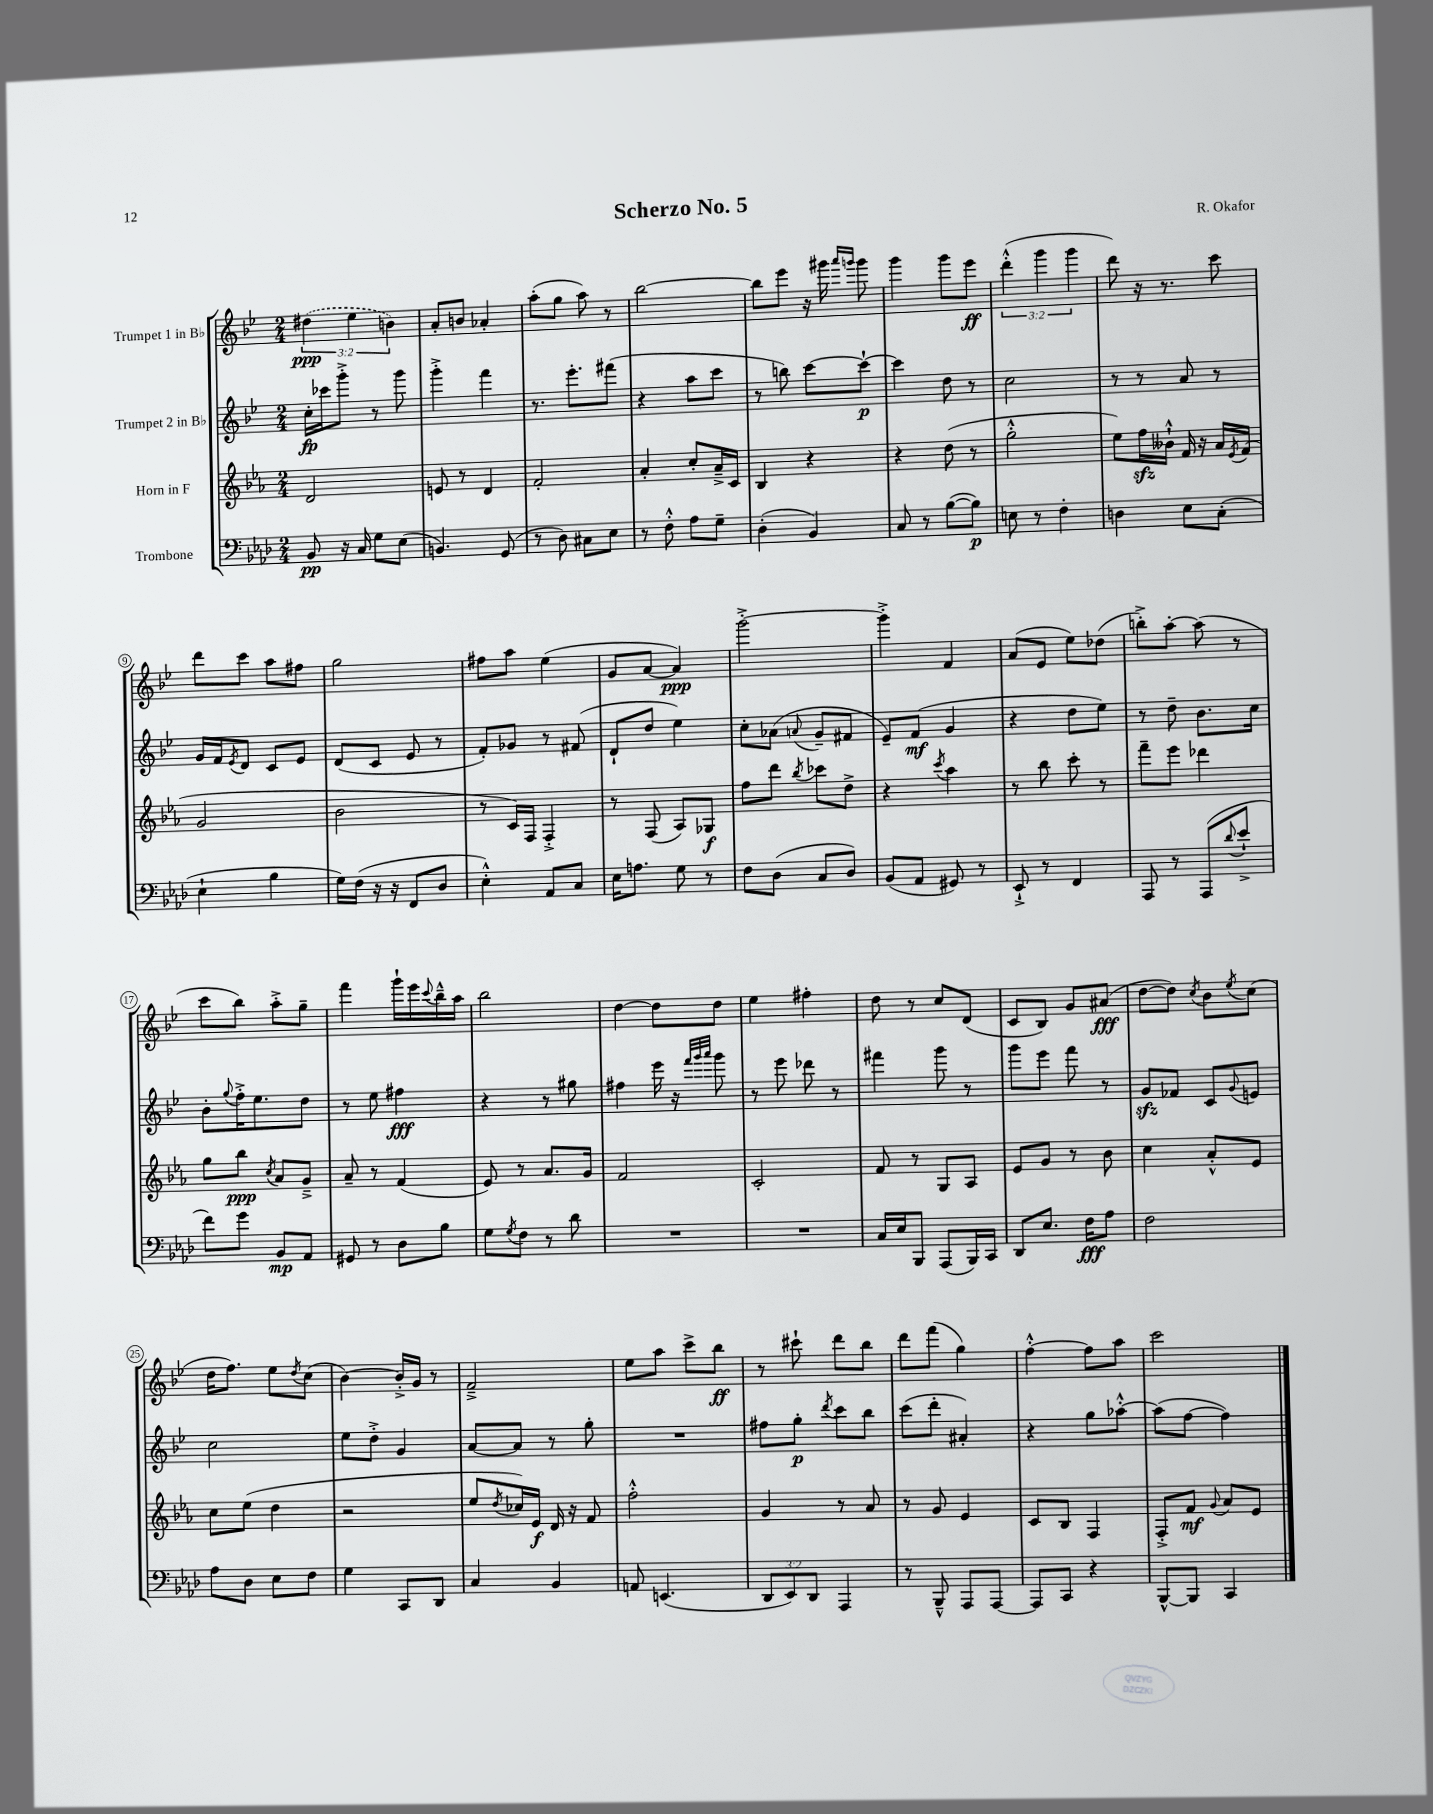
\header { title = "Scherzo No. 5" composer = "R. Okafor" }
<<
\new StaffGroup <<
\new Staff = "s0" \with { instrumentName = "Trumpet 1 in Bb" } {
    \clef treble \key bes \major \numericTimeSignature \time 2/4 \override Staff.TupletNumber.text = #tuplet-number::calc-fraction-text
    \tuplet 3/2 { \once \slurDashed dis''4\ppp( ees''4 b'4) } |
    a'8-. b'8 aes'4-. |
    a''8-.( g''8 a''8) r8 |
    bes''2~ |
    bes''8 ees'''8 r16 gis'''16 \grace { a'''16 g'''16 } g'''8 |
    g'''4 g'''8 ees'''8\ff |
    \tuplet 3/2 { d'''4-.-^( g'''4 g'''4 } |
    d'''8) r16 r8. c'''8 |
    d'''8 c'''8 a''8 fis''8 |
    g''2 |
    fis''8 a''8 ees''4( |
    g'8 a'8~ a'4\ppp) |
    g'''2~-.-> |
    g'''4-.-> f'4 |
    a'8( ees'8 ees''8) des''8( |
    b''8-.->) a''8~-. a''8( r8 |
    c'''8 bes''8) a''8-.-> g''8-- |
    f'''4 g'''16-! ees'''16 \appoggiatura { c'''8 } bes''16---^ a''16 |
    bes''2 |
    d''4~ d''8 d''8 |
    ees''4 fis''4-. |
    d''8 r8 c''8 d'8( |
    c'8 bes8) g'8 ais'8\fff( |
    d''8~ d''8) \acciaccatura { c''8 } bes'8 \acciaccatura { ees''8 } c''8( |
    d''16 f''8.) ees''8 \acciaccatura { d''8 } c''8( |
    bes'4~) bes'16-.-> g'16 r8 |
    f'2---> |
    ees''8 a''8 c'''8-> bes''8\ff |
    r8 cis'''8-! d'''8 bes''8 |
    d'''8 f'''8( g''4) |
    f''4~-.-^ f''8 a''8 |
    c'''2 \bar "|." |
}
\new Staff = "s1" \with { instrumentName = "Trumpet 2 in Bb" } {
    \clef treble \key bes \major \numericTimeSignature \time 2/4
    c''16-.\fp ces'''16 g'''8-.-> r8 g'''8 |
    g'''4-.-> f'''4 |
    r8. ees'''8.-. fis'''8( |
    r4 a''8 c'''8 |
    r8 b''8) c'''8~ c'''8~-!\p |
    c'''4 d''8 r8 |
    c''2 |
    r8 r8 a'8 r8 |
    g'16 f'16 \acciaccatura { ees'8 } d'8 c'8 ees'8 |
    d'8( c'8 ees'8 r8 |
    f'8-.) ges'8 r8 fis'8( |
    d'8-! d''8 ees''4) |
    c''8-. aes'8( \appoggiatura { a'8 } g'8-- fis'8 |
    ees'8--) f'8\mf( g'4 |
    r4 d''8 ees''8) |
    r8 d''8-- bes'8. c''16 |
    bes'8-. \appoggiatura { g''8 } f''16-.-> ees''8. d''8 |
    r8 ees''8 fis''4\fff |
    r4 r8 gis''8 |
    fis''4 ees'''16 r16 \grace { f'''32 g'''32 a'''32 } g'''8 |
    r8 ees'''8 des'''8 r8 |
    fis'''4 g'''8 r8 |
    g'''8 ees'''8 f'''8 r8 |
    g'8\sfz fes'8 c'8 \appoggiatura { g'8 } e'8 |
    c''2 |
    ees''8 d''8-.-> g'4 |
    a'8~ a'8 r8 g''8-. |
    R2 |
    fis''8 g''8-.\p \acciaccatura { d'''8 } c'''8 bes''8 |
    c'''8( d'''8-. ais'4-.) |
    r4 g''8 aes''8~-.-^ |
    aes''8( f''8~ f''4) \bar "|." |
}
\new Staff = "s2" \with { instrumentName = "Horn in F" } {
    \clef treble \key ees \major \numericTimeSignature \time 2/4
    d'2 |
    e'8 r8 d'4 |
    f'2-. |
    aes'4-. c''8-. aes'16---> c'16 |
    bes4 r4 |
    r4 d''8( r8 |
    g''2-.-^ |
    ees''8) f''16\sfz beses'16-!-^ f'16 r16 aes'16 \acciaccatura { ees'8 } f'16( |
    g'2 |
    bes'2 |
    r8 c'16) f16 f4-.-> |
    r8 f8( aes8) ges8\f |
    f''8 d'''8 \acciaccatura { bes''8 } ces'''8 d''8-> |
    r4 \acciaccatura { c'''8 } aes''4 |
    r8 bes''8 c'''8-. r8 |
    f'''8-- ees'''8 des'''4 |
    g''8 bes''8\ppp \acciaccatura { c''8 } aes'8 g'8---> |
    aes'8-- r8 f'4( |
    ees'8) r8 aes'8. g'16 |
    f'2 |
    c'2-. |
    f'8 r8 g8 aes8 |
    ees'8 g'8 r8 bes'8 |
    c''4 aes'8-.-^ ees'8 |
    c''8 ees''8( d''4 |
    r2 |
    ees''8 \acciaccatura { d''8 } ces''16) ees'16\f d'16 r16 f'8 |
    f''2-.-^ |
    g'4 r8 aes'8 |
    r8 g'8 ees'4 |
    c'8 bes8 f4 |
    f8-.-> f'8\mf \appoggiatura { g'8 } aes'8 ees'8 \bar "|." |
}
\new Staff = "s3" \with { instrumentName = "Trombone" } {
    \clef bass \key aes \major \numericTimeSignature \time 2/4 \override Staff.TupletNumber.text = #tuplet-number::calc-fraction-text
    bes,8\pp r16 c16 g8 ees8( |
    b,4.) g,8( |
    r8 des8) cis8 ees8 |
    r8 f8-.-^ aes8 g8-- |
    des4-.( bes,4) |
    c8 r8 bes8~( bes8\p) |
    e8 r8 f4-. |
    d4 ees8 c8-.( |
    ees4-! bes4 |
    g16) f16( r16 r16 f,8 des8 |
    ees4-.-^) aes,8 c8 |
    ees16 a8. g8 r8 |
    f8 des8( c8 des8) |
    bes,8( aes,8 gis,8) r8 |
    ees,8-!-> r8 f,4 |
    aes,,8 r8 aes,,8( \appoggiatura { des'8 } ees'8-!-> |
    f'8) g'8 bes,8\mp aes,8 |
    gis,8 r8 des8 bes8 |
    g8 \acciaccatura { g8 } f8 r8 des'8 |
    R2 |
    R2 |
    c16 ees16 bes,,8 aes,,8( bes,,16) c,16 |
    des,8 ees8. f16\fff aes8 |
    f2 |
    aes8 des8 ees8 f8 |
    g4 c,8 des,8 |
    c4 bes,4 |
    a,8 e,4.( |
    \tuplet 3/2 { des,8 ees,8) des,8 } aes,,4 |
    r8 bes,,8---^ aes,,8 aes,,8~ |
    aes,,8 c,8 r4 |
    bes,,8~-^ bes,,8 c,4 \bar "|." |
}
>>
>>
\layout { \context { \Score \override BarNumber.stencil = #(make-stencil-circler 0.1 0.3 ly:text-interface::print) } }
